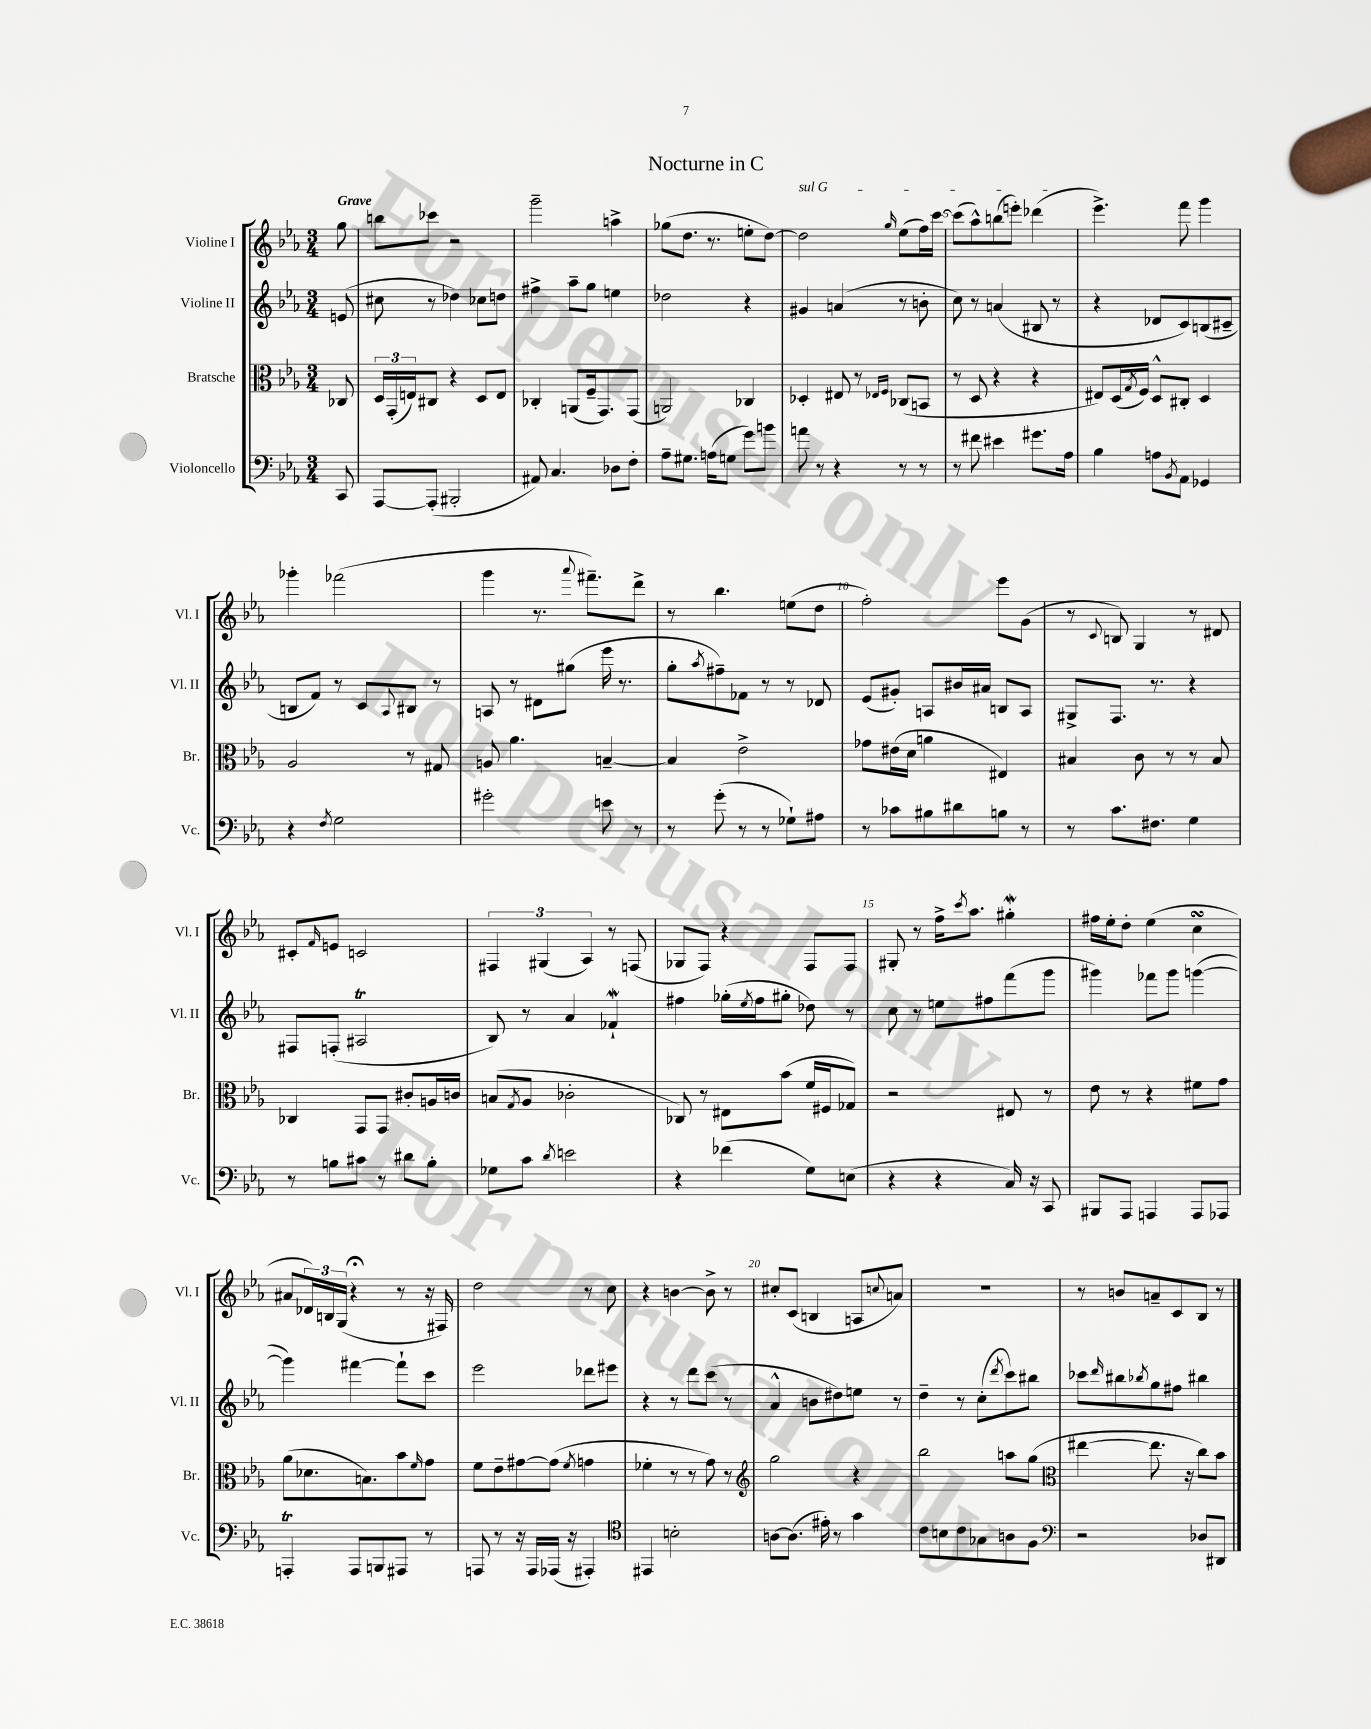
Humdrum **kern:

**kern	**kern	**kern	**kern
*staff4	*staff3	*staff2	*staff1
*clefF4	*clefC3	*clefG2	*clefG2
*k[b-e-a-]	*k[b-e-a-]	*k[b-e-a-]	*k[b-e-a-]
*M3/4	*M3/4	*M3/4	*M3/4
8CC/	8C-/	(8e/	8gg\
=	=	=	=
[8AAA-/L	24D/LL	8cc#\	8bb\L
.	(24GG'/	.	.
.	24E/J)	.	.
(8AAA-'/]J	8C#/J	8r	8ccc-\J
2BBB#'/	4r	4dd-\)	2r
.	8D/L	8cc-\L	.
.	8E/J	8dd\J	.
=	=	=	=
8AA#/)	4C-'/	4ff#^\	2ggg~\
4.C/	.	.	.
.	(8AA/L	8aa-~\L	.
.	16F~/k	8gg\J	.
.	8.GG/)	.	.
8D-\L	.	4ee\	4aa^\
8F'\J	(8GG/J	.	.
=	=	=	=
8A-~\L	2AA/)	2dd-\	(8gg-\L
8.G#\J	.	.	8.dd\J
(16A\LK	.	.	8.r
8G\J	.	.	.
8g\L)	4C-/	4r	8ee'\L
8b\J	.	.	[8dd\J)
=	=	=	=
8a\	4D-'/	4g#/	2dd\]
8r	.	.	.
4r	8E#/	(4a/	.
.	8r	.	.
.	16qqE-/LL	.	.
.	16qqF/JJ	.	16qqgg/
8r	(8C-/L	8r	(8ee-\L
8r	8BB/J	8b'\	16ff\L)
.	.	.	[16ccc\JJ
=	=	=	=
8r	8r	8cc\)	(8ccc\]L
8f#\	8D/	8r	8aa-^^\)
4e#\	4r	(4a/	(8bb\
.	.	.	8eee'\J)
8.g#\L	4r	8B#/	(4ddd-\
.	.	8r	.
16A-\Jk	.	.	.
=	=	=	=
4B-\	8E#/L)	4r	4.eee-^\)
.	(16D/L	.	.
.	8qG/	.	.
.	16F/JJ)	.	.
8A\L	8D^^/L	8d-/L	.
8qBB-/	.	.	.
8AA-\J	8C#'/J	8c/)	8fff\
4GG-/	4D/	(8B/	4ggg\
.	.	8c#~/J	.
=	=	=	=
4r	2A-/	8B/L	4ggg-'\
.	.	8f/J)	.
8qF/	.	.	.
2G\	.	8r	(2fff-\
.	.	8c/L	.
.	.	8qqA-/	.
.	8r	8B#/J	.
.	8G#/	8r	.
=	=	=	=
2g#'\	8A/	8A/	4ggg\
.	4.a-\	8r	.
.	.	8d#\L	8.r
.	.	(8gg#\J	.
.	.	.	8qqaaa-/
.	.	.	8.fff#~\L)
8e\	[4B~/	16eee-\	.
.	.	8.r	.
8r	.	.	8ddd^\J
=	=	=	=
8r	4B/]	8gg'\L	8r
.	.	8qaa-/	.
(8g'\	.	8ff#~\)	4.bb-\
8r	2e-^\	8f-\J	.
8r	.	8r	.
8G-`\L)	.	8r	(8ee\L
8A#\J	.	8d-/	8dd\J
=	=	=	=
8r	8g-\L	(8e-/L	2ff'\)
8c-\L	(16e#\L	8g#'/J)	.
.	16d\JJ	.	.
8B#\	4a\	8A/L	.
8d#\	.	16b#/L	.
.	.	16a#/JJ	.
8B\J	4E#/)	8B/L	8eee-\L
8r	.	8A/J	(8g\J
=	=	=	=
8r	4B#/	8G#^/L	8r
.	.	.	8qqc/
8.c\L	.	8.F/J	8B/)
.	8c\	.	4G/
8.F#\J	.	8.r	.
.	8r	.	.
4G\	8r	4r	8r
.	8B#/	.	8d#/
=	=	=	=
8r	4C-/	8F#/L	8c#'/L
.	.	.	16qqf/
8B\L	.	(8F'/J	8e/J
8c#\J	8GG/L	2A#/	2c/
8r	8GG/J	.	.
8d#\L	8c#'/L	.	.
8B'\J	16A/L	.	.
.	16c/JJ	.	.
=	=	=	=
8G-\L	(8B/L	8B-/)	6F#/
.	8qG/	.	.
8c\J	8A-/J	8r	.
.	.	.	(6G#/
8qd/	.	.	.
2e\	2c-'\	4a-/	.
.	.	.	6A-/)
.	.	4f-`/	8r
.	.	.	(8F/
=	=	=	=
4r	8C-/)	4ff#\	8G-/L
.	8r	.	8F/J)
(4f-\	8E#\L	(16gg-'\LL	4r
.	.	8qee-/	.
.	.	16ff#\J	.
.	(8b-\J	8gg#'\J	.
8G\L)	16f/LL	8dd-\)	8F/L
.	16F#/J	.	.
(8E\J	8G-/J)	8r	8F/J
=	=	=	=
4r	2r	8cc\	8G#'/
.	.	8r	8r
4r	.	8ee\L	16ff^\LK
.	.	.	8qccc/
.	.	.	8.aa-\J
.	.	8ff#\	.
16C/)	8E#/	(8fff\	4gg#'\
16r	.	.	.
8CC/	8r	8ggg\J	.
=	=	=	=
8BBB#/L	8e-\	4ggg#\)	16ff#\LL
.	.	.	16ee-'\J
8AAA-/J	8r	.	8dd'\J
4AAA/	4r	8fff-\L	(4ee-\
.	.	8ggg#\J	.
8AAA/L	8f#\L	([4ggg\	4cc\
8AAA-/J	8g\J	.	.
=	=	=	=
4AAA'/	(8a-\L	4ggg\])	8a#/L
.	8.d-\	.	24d-/L)
.	.	.	24B/
.	.	.	(24G/JJ
8AAA/L	.	[4fff#\	4r;
.	8.B\)	.	.
8BBB/	.	.	.
8AAA#/J	8b-\	8fff#`\]L	8r
.	16qqf/	.	.
8r	8g\J	8ccc\J	16r
.	.	.	16F#/)
=	=	=	=
8AAA/	8f\L	2eee-\	2dd\
8r	8e-~\	.	.
16r	[8g#\	.	.
16AAA/LL	.	.	.
(16AAA-/JJ	(8g#\]J	.	.
16r	.	.	.
.	8qf/	.	.
4AAA#'/)	4g\	8ddd-\L	8r
.	.	8eee#\J	8cc\
=	=	=	=
*clefC4	*	*	*
4EE#/	4f-'\	4r	4r
2B'\	8r	8r	[4b\
.	8r	8ddd\L	.
.	8g\)	(8ccc\J	8b^\]
.	8r	8r	8r
=	=	=	=
*	*clefG2	*	*
[8A\L	2gg\	4a-^^/	8cc#'/L
(8.A\]J	.	.	(8c/J
.	.	8b\L	4B/
16e#'\)	.	.	.
8r	.	8dd#\)	.
4g\	4r	8ee\J	8A/L
.	.	.	8qqcc/
.	.	8r	8a/J)
=	=	=	=
8c\L	2bb-\	4dd~\	2.r
8B\	.	.	.
8c\	.	8r	.
8G-\	.	(8cc'\L	.
.	.	8qddd/	.
8A\	8aa\L	8ccc\)	.
8F\J	(8gg\J	8bb#\J	.
=	=	=	=
*clefF4	*clefC3	*	*
2r	[4ee#\	8ccc-\L	8r
.	.	16qqddd/	.
.	.	8bb#\	8b/L
.	.	8qbb-/	.
.	8.ee#\]	8gg\	8a~/
.	.	8ff#\J	8c/
.	16r	.	.
8D-/L	8cc\L)	4bb#\	8B-/J
8DD#/J	8b-\J	.	8r
==	==	==	==
*-	*-	*-	*-
